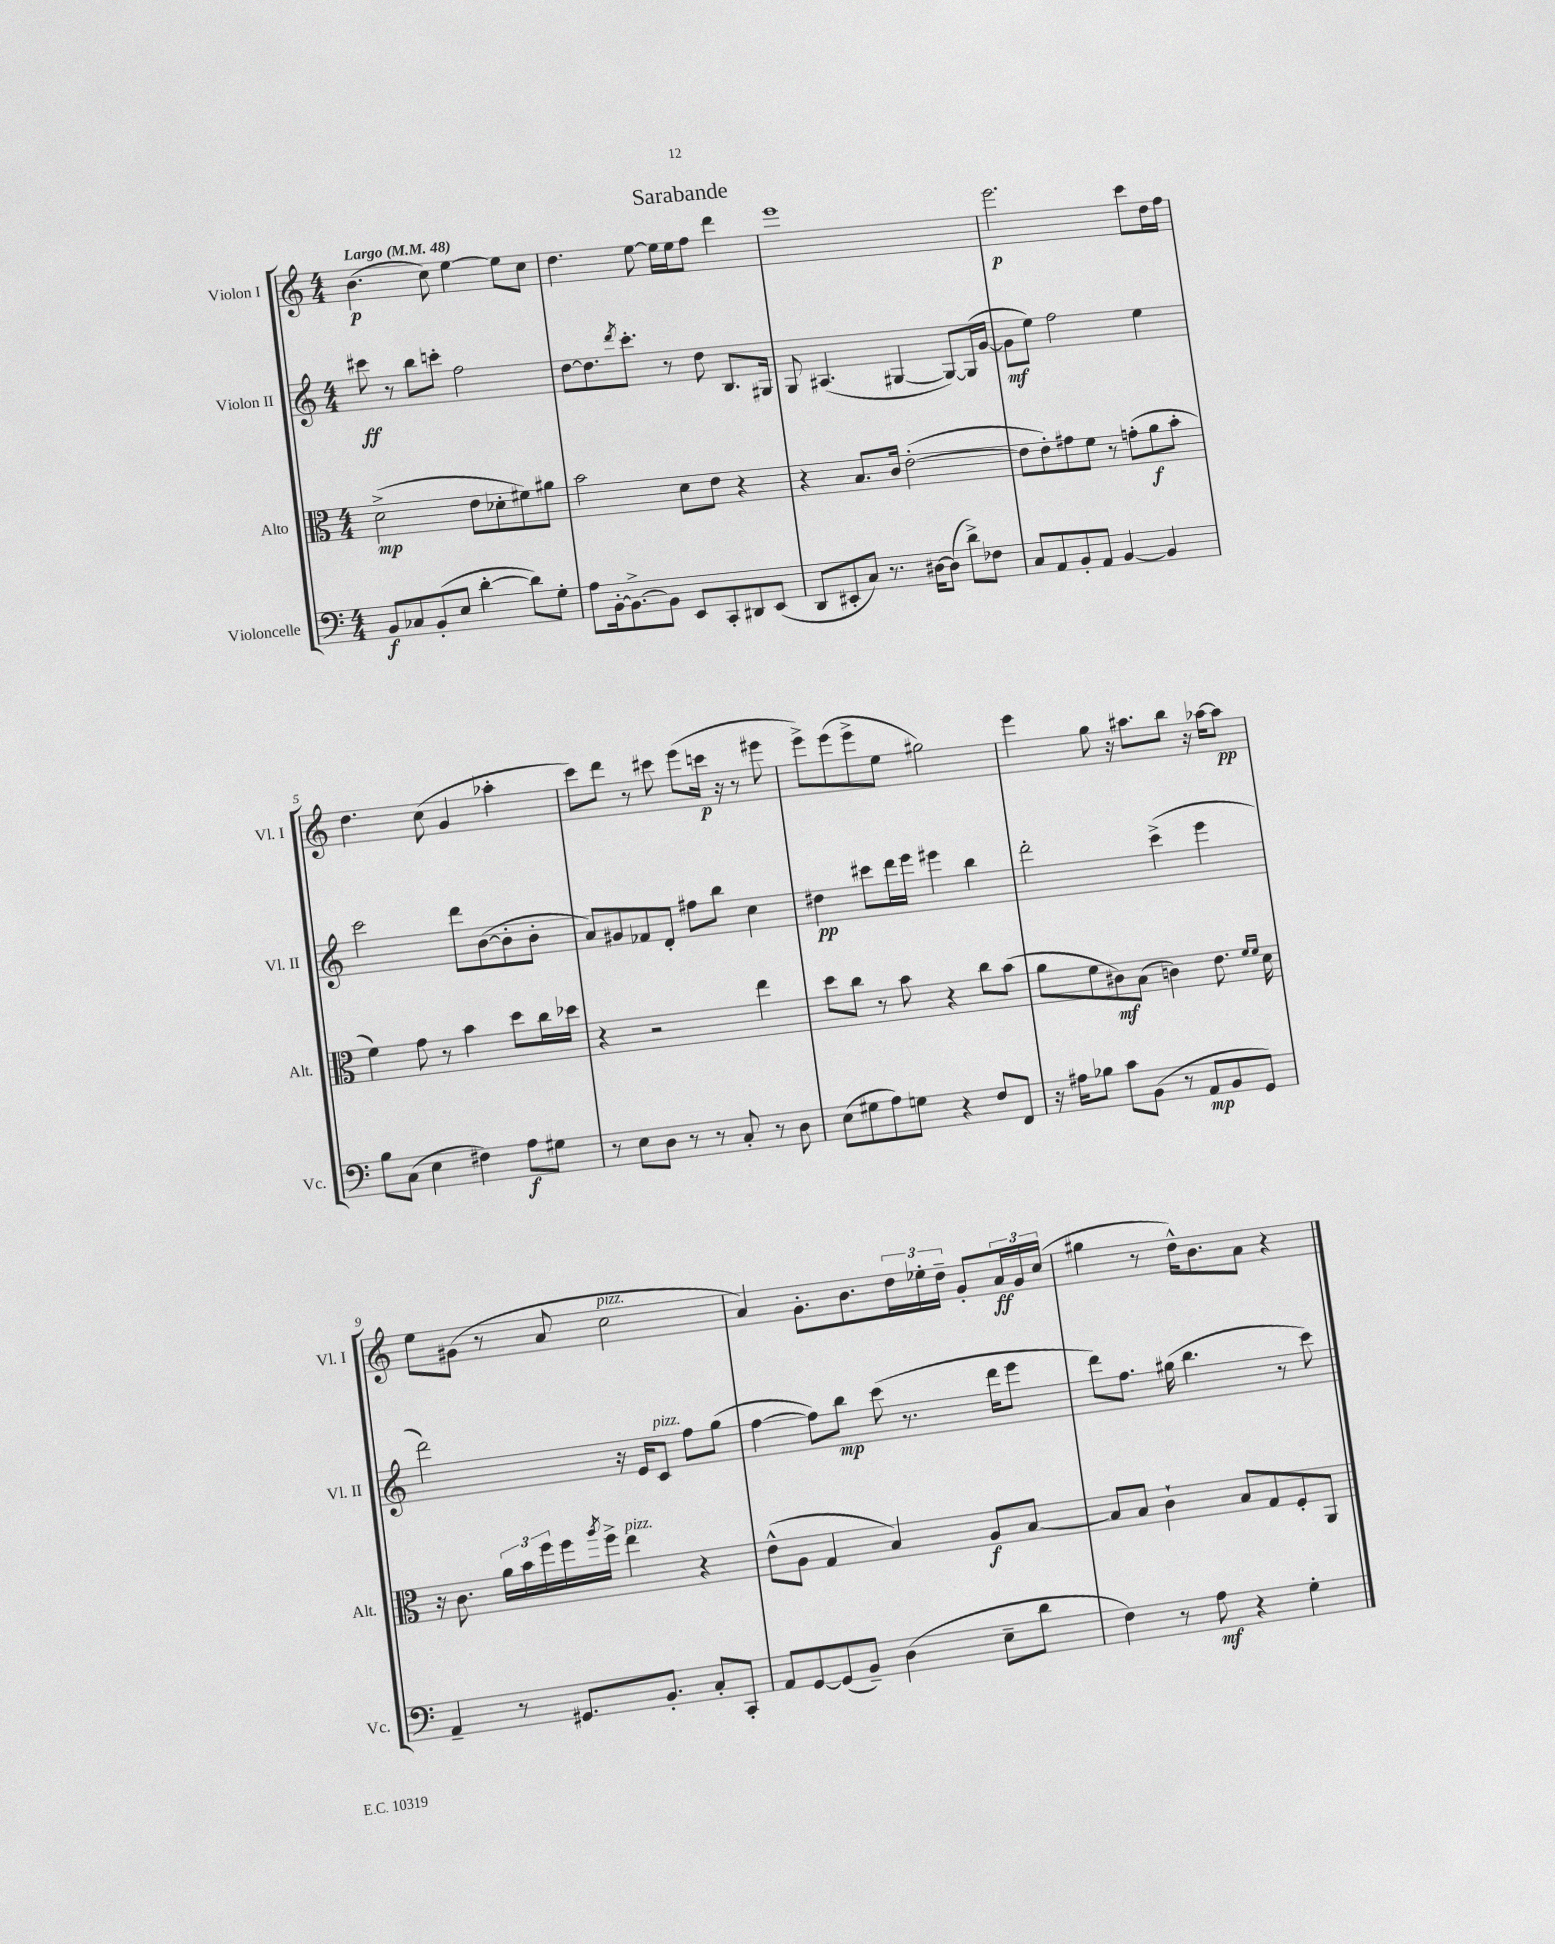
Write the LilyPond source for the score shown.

\header { title = "Sarabande" }
<<
\new StaffGroup <<
\new Staff = "s0" \with { instrumentName = "Violon I" shortInstrumentName = "Vl. I" } {
    \clef treble \key c \major \numericTimeSignature \time 4/4 \tempo "Largo" 4 = 48
    b'4.\p( c''8) e''4~ e''8 c''8 |
    d''4. e''8~ e''16 e''16 f''8 d'''4 |
    e'''1 |
    e'''2.\p c'''8 d''16 f''16 |
    d''4. c''8( g'4 aes''4-. |
    c'''8) d'''8 r8 cis'''8 e'''8( c'''16\p r16 r8 eis'''8 |
    e'''8->) e'''8( e'''8-> e''8 gis''2) |
    e'''4 g''8 r16 ais''8. b''8 r16 aes''16~ aes''8\pp |
    e''8 gis'8( r8 a'8 c''2^\markup { \italic "pizz." } |
    a'4) g'8.-. b'8. \tuplet 3/2 { d''16 ees''16-. d''16-- } g'8-. \tuplet 3/2 { a'16\ff g'16 c''16( } |
    gis''4 r8 d''16-^) b'8. a'8 r4 \bar "|." |
}
\new Staff = "s1" \with { instrumentName = "Violon II" shortInstrumentName = "Vl. II" } {
    \clef treble \key c \major \numericTimeSignature \time 4/4
    cis'''8\ff r8 b''8 c'''8-. f''2 |
    d''8~ d''8. \acciaccatura { d'''8 } c'''8.-. r8 d''8 b8. gis16 |
    g8 ais4.( gis4~ gis8~) gis16( g'16~ |
    g'8\mf e''8) f''2 e''4 |
    c'''2 d'''8 b'8~( b'8-. b'8-. |
    a'8) gis'8 fes'8 d'8-. fis''8 b''8 c''4 |
    dis''4\pp cis'''8 d'''16 e'''16 eis'''4 b''4 |
    d'''2-. c'''4->( e'''4 |
    d'''2) r16 e'16 c'8^\markup { \italic "pizz." } f''8 g''8( |
    f''4~ f''8) b''8\mp c'''8( r8. d'''16 e'''8 |
    d'''8) f''8. gis''16( b''4. r8 c'''8) \bar "|." |
}
\new Staff = "s2" \with { instrumentName = "Alto" shortInstrumentName = "Alt." } {
    \clef alto \key c \major \numericTimeSignature \time 4/4
    d'2->\mp( e'8 des'8-. fis'8) ais'8 |
    b'2 d'8 e'8 r4 |
    r4 b8. c'16 e'2~-.( |
    e'8 e'8-.) gis'8 f'8 r8 g'8-.( a'8\f b'8-. |
    f'4) g'8 r8 b'4 d''8 c''16 des''16 |
    r4 r2 e''4 |
    d''8 c''8 r8 b'8 r4 c''8 b'8( |
    a'8 f'8 cis'8\mf) b8( c'4) e'8. \grace { f'16 f'16 } d'16 |
    r16 c'8. \tuplet 3/2 { a'16 b'16 f''16 } f''16 \acciaccatura { a''8 } f''16-> e''4^\markup { \italic "pizz." } r4 |
    e'8-^( a8 g4 b4) a8\f b8~ |
    b8 b8 c'4-! b8 g8 f8-. a,8 \bar "|." |
}
\new Staff = "s3" \with { instrumentName = "Violoncelle" shortInstrumentName = "Vc." } {
    \clef bass \key c \major \numericTimeSignature \time 4/4
    b,8\f ces8 b,8-.( e8 d'4~-. d'8) g8-. |
    a8 b,16~-. b,8.~-> b,8 e,8 c,8-. dis,8 e,8( |
    d,8 eis,8-. c8) r8. dis16~ dis8( d'8->) fes8 |
    c8 a,8 b,8-. a,8 b,4~ b,4 |
    b8 c8( e4 fis4) a8\f gis8 |
    r8 e8 d8 r8 r8 c8-. r8 d8 |
    e8( gis8 a8) g8 r4 f8 f,8 |
    r16 ais16 bes8 c'8 b,8( r8 a,8\mp b,8 g,8) |
    a,4-- r8 gis,8. b,8.-. c8-. c,8-. |
    a,8 g,8~ g,8( b,8--) d4( e8-- d'8 |
    f4) r8 a8\mf r4 g4-. \bar "|." |
}
>>
>>
